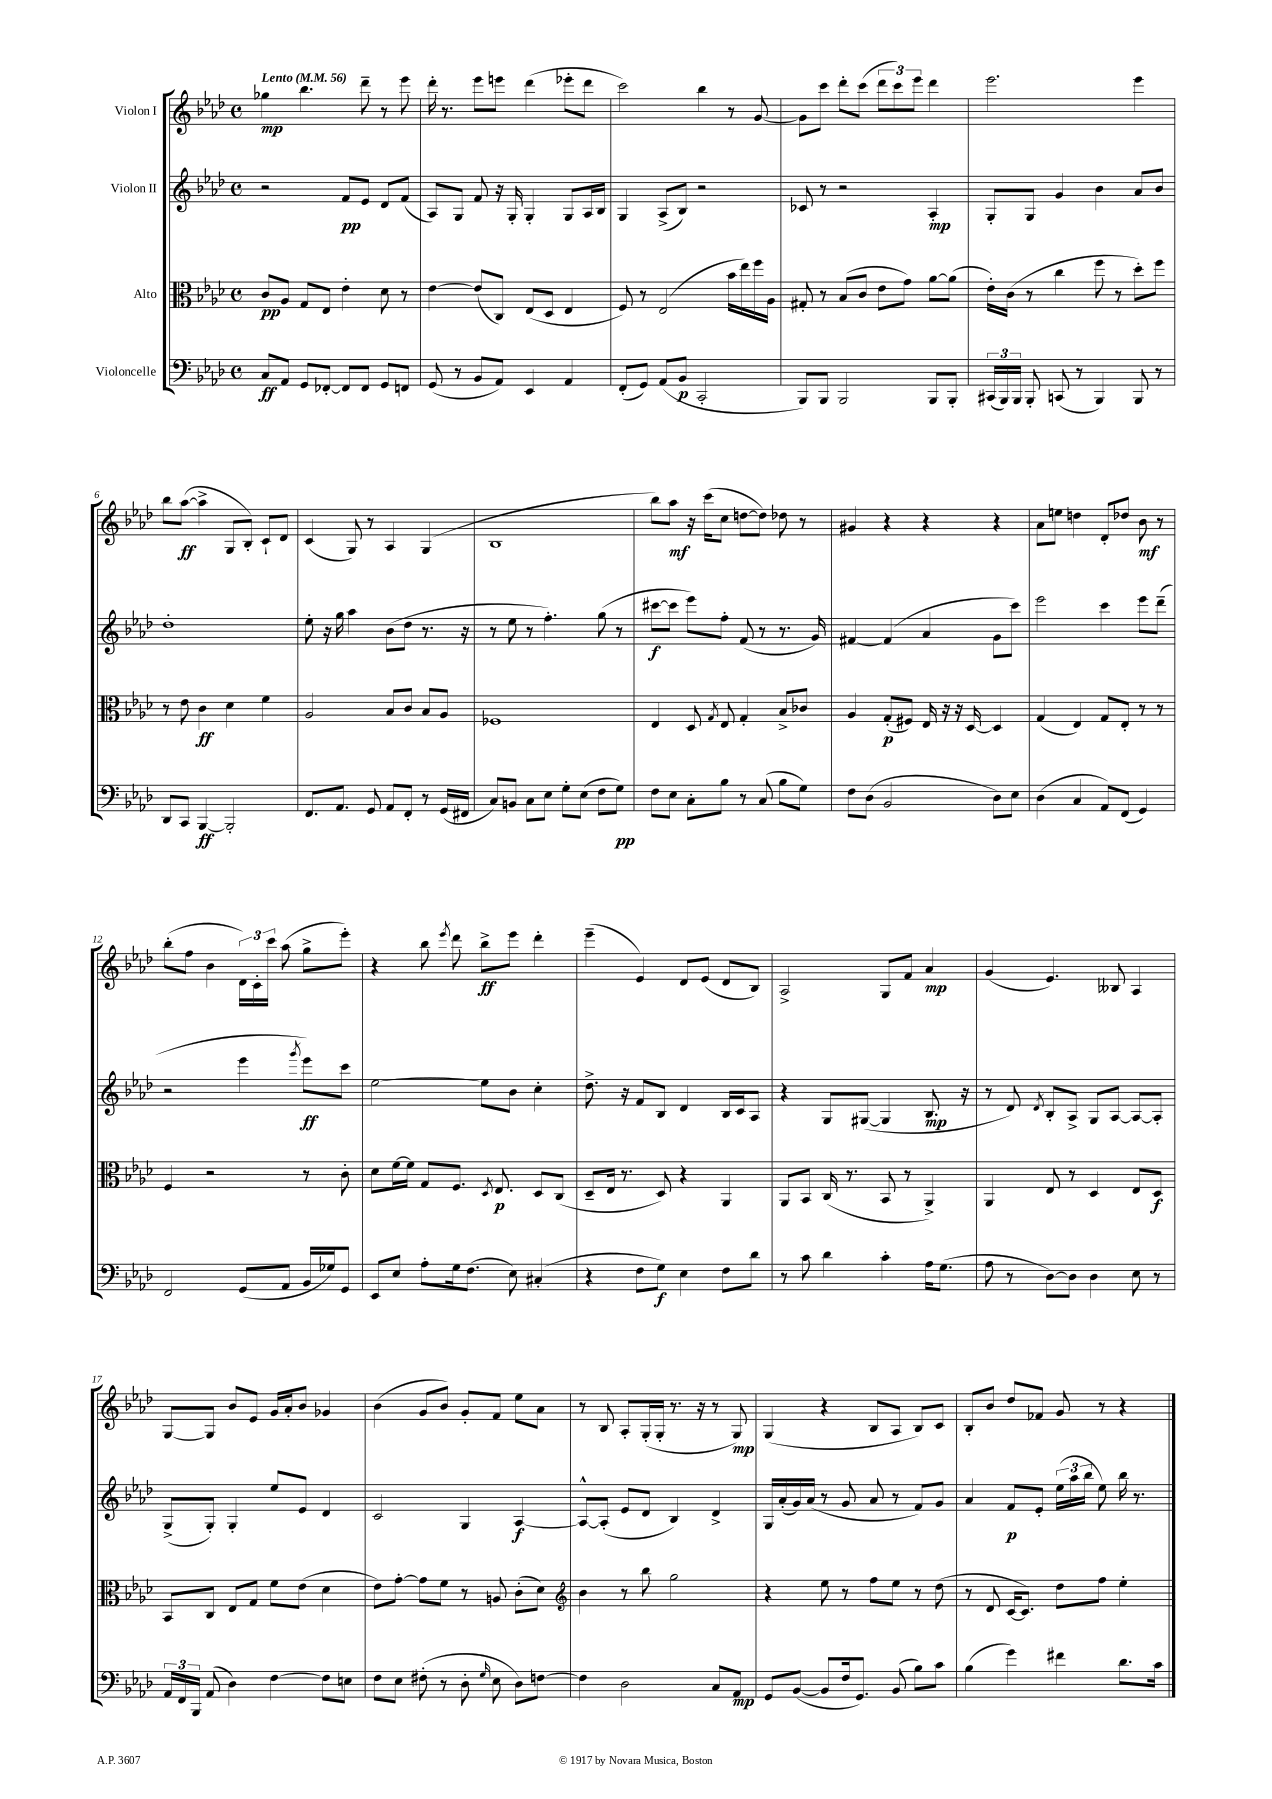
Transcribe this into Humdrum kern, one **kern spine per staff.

**kern	**dynam	**kern	**dynam	**kern	**dynam	**kern	**dynam
*part4	*part4	*part3	*part3	*part2	*part2	*part1	*part1
*staff4	*staff4	*staff3	*staff3	*staff2	*staff2	*staff1	*staff1
*I"Violoncelle	*	*I"Alto	*	*I"Violon II	*	*I"Violon I	*
*clefF4	*	*clefC3	*	*clefG2	*	*clefG2	*
*k[b-e-a-d-]	*	*k[b-e-a-d-]	*	*k[b-e-a-d-]	*	*k[b-e-a-d-]	*
*M4/4	*	*M4/4	*	*M4/4	*	*M4/4	*
*met(c)	*	*met(c)	*	*met(c)	*	*met(c)	*
*MM56	*	*MM56	*	*MM56	*	*MM56	*
=1	=1	=1	=1	=1	=1	=1	=1
!	!	!	!	!	!	!LO:TX:a:B:t=Lento	!
8C/L	ff	8c/L	pp	2r	.	4gg-X\	mp
8AA-/J	.	8A-/J	.	.	.	.	.
8GG/L	.	8G/L	.	.	.	4.bb-\	.
[8FF-X'/J	.	8E-/J	.	.	.	.	.
8FF-/L]	.	4e-'\	.	8f/L	pp	.	.
8FF-/J	.	.	.	8e-/J	.	8ddd-~\	.
8GG/L	.	8d-\	.	8d-/L	.	8r	.
8FFn/J	.	8r	.	(8f/J	.	8eee-\	.
=2	=2	=2	=2	=2	=2	=2	=2
(8GG/	.	[4e-\	.	8A-/L)	.	16ddd-'\	.
.	.	.	.	.	.	8.r	.
8r	.	.	.	8G/J	.	.	.
8BB-/L	.	(8e-/L]	.	8f/	.	8eee-\L	.
8AA-/J)	.	8C/J)	.	16r	.	8eeen\J	.
.	.	.	.	16G'/	.	.	.
4EE-/	.	(8E-/L	.	4G'/	.	(4ddd-\	.
.	.	8D-/J	.	.	.	.	.
4AA-/	.	4E-/	.	8G/L	.	8eee-X'\L	.
.	.	.	.	16A-/L	.	8ddd-\J	.
.	.	.	.	16B-/JJ	.	.	.
=3	=3	=3	=3	=3	=3	=3	=3
(8FF'/L	.	8F/)	.	4G/	.	2ccc\)	.
8GG/J)	.	8r	.	.	.	.	.
(8AA-/L	.	(2E-/	.	(8A-^/L	.	.	.
8BB-/J	p	.	.	8B-/J)	.	.	.
2CC'/	.	.	.	2r	.	4bb-\	.
.	.	16b-\LL	.	.	.	8r	.
.	.	16ee-\)	.	.	.	.	.
.	.	16ff\	.	.	.	[8g/	.
.	.	16A-\JJ	.	.	.	.	.
=4	=4	=4	=4	=4	=4	=4	=4
8BBB-/L)	.	8G#X'/	.	8c-X/	.	8g\L]	.
8BBB-/J	.	8r	.	8r	.	8ccc\J	.
2BBB-/	.	(8B-/L	.	2r	.	8ddd-'\L	.
.	.	8c/J	.	.	.	(8ccc\J	.
.	.	8e-\L	.	.	.	12ddd-\L	.
.	.	.	.	.	.	12ccc\)	.
.	.	8g\J)	.	.	.	.	.
.	.	.	.	.	.	12eee-\J	.
8BBB-/L	.	[8a-\L	.	4A-'/	mp	4ddd-\	.
8BBB-'/J	.	(8a-\J]	.	.	.	.	.
=5	=5	=5	=5	=5	=5	=5	=5
(24CC#X/LL	.	16e-'\LL)	.	8G'/L	.	2.eee-\	.
24BBB-/)	.	.	.	.	.	.	.
.	.	(16c\JJ	.	.	.	.	.
24BBB-/JJ	.	.	.	.	.	.	.
8BBB-'/	.	8r	.	8G/J	.	.	.
(8CCn/	.	4cc\	.	4g/	.	.	.
8r	.	.	.	.	.	.	.
4BBB-/)	.	8ff\	.	4b-\	.	.	.
.	.	8r	.	.	.	.	.
8BBB-/	.	8dd-'\L)	.	8a-/L	.	4eee-\	.
8r	.	8ff\J	.	8b-/J	.	.	.
!!LO:LB:g=z
=6	=6	=6	=6	=6	=6	=6	=6
8DD-/L	.	8r	.	1dd-'	.	8bb-\L	.
8CC/J	.	8e-\	.	.	.	([8aa-\J	ff
[4BBB-/	ff	4c\	ff	.	.	4aa-^\]	.
2BBB-'/]	.	4d-\	.	.	.	8G/L	.
.	.	.	.	.	.	8B-'/J)	.
.	.	4f\	.	.	.	8c`/L	.
.	.	.	.	.	.	8d-/J	.
=7	=7	=7	=7	=7	=7	=7	=7
8.FF/L	.	2A-/	.	8ee-'\	.	(4c/	.
.	.	.	.	16r	.	.	.
8.AA-/J	.	.	.	16gg\	.	.	.
.	.	.	.	4aa-\	.	8G/)	.
8GG/	.	.	.	.	.	8r	.
8AA-/L	.	8B-/L	.	(8b-\L	.	4A-/	.
8FF'/J	.	8c/J	.	8dd-\J	.	.	.
8r	.	8B-/L	.	8.r	.	(4G/	.
(16GG/LL	.	8A-/J	.	.	.	.	.
16FF#X/JJ	.	.	.	16r	.	.	.
=8	=8	=8	=8	=8	=8	=8	=8
8C/L)	.	1F-X	.	8r	.	1B-	.
8BBn/J	.	.	.	8ee-\	.	.	.
8C\L	.	.	.	8r	.	.	.
8E-\J	.	.	.	4.ff'\)	.	.	.
8G'\L	.	.	.	.	.	.	.
(8E-\J	.	.	.	.	.	.	.
8F\L	.	.	.	(8gg\	.	.	.
8G\J)	pp	.	.	8r	.	.	.
=9	=9	=9	=9	=9	=9	=9	=9
8F\L	.	4E-/	.	[8ccc#X\L	f	8bb-\L)	.
8E-\J	.	.	.	8ccc#\J]	.	8aa-\J	mf
8C'\L	.	8D-/	.	8eee-\L)	.	16r	.
.	.	.	.	.	.	(16ccc\KL	.
.	.	8qG/	.	.	.	.	.
8B-\J	.	8E-/	.	8ff'\J	.	8cc\J	.
8r	.	4G'/	.	(8f/	.	[8ddn\L	.
(8C/	.	.	.	8r	.	8dd\J])	.
8B-\L	.	8B-^/L	.	8.r	.	8dd-X\	.
8G\J)	.	8c-X/J	.	.	.	8r	.
.	.	.	.	16g/)	.	.	.
=10	=10	=10	=10	=10	=10	=10	=10
8F\L	.	4A-/	.	[4f#X/	.	4g#X/	.
(8D-\J	.	.	.	.	.	.	.
2BB-/	.	(8G'/L	p	(4f#/]	.	4r	.
.	.	8F#X/J)	.	.	.	.	.
.	.	16E-/	.	4a-/	.	4r	.
.	.	16r	.	.	.	.	.
.	.	16r	.	.	.	.	.
.	.	[16D-/	.	.	.	.	.
8D-\L)	.	4D-/]	.	8g\L	.	4r	.
8E-\J	.	.	.	8ccc\J)	.	.	.
=11	=11	=11	=11	=11	=11	=11	=11
(4D-\	.	(4G/	.	2eee-\	.	8a-\L	.
.	.	.	.	.	.	8een\J	.
4C/	.	4E-/)	.	.	.	4ddn\	.
8AA-/L)	.	8G/L	.	4ccc\	.	8d-'/L	.
(8FF/J	.	8E-'/J	.	.	.	8dd-X/J	.
4GG/)	.	8r	.	8eee-\L	.	8b-\	mf
.	.	8r	.	(8ddd-~\J	.	8r	.
!!LO:LB:g=z
=12	=12	=12	=12	=12	=12	=12	=12
2FF/	.	4F/	.	2r	.	(8bb-'\L	.
.	.	.	.	.	.	8ff\J	.
.	.	2r	.	.	.	4b-\	.
(8GG/L	.	.	.	4eee-\	.	24d-\LL)	.
.	.	.	.	.	.	24c'\	.
.	.	.	.	.	.	24ccc\JJ	.
8AA-/J	.	.	.	.	.	(8aa-\	.
.	.	.	.	8qggg/	.	.	.
16BB-/LL	.	8r	.	8eee-\L)	ff	8gg^\L	.
16G-X/J)	.	.	.	.	.	.	.
8GG/J	.	8c'\	.	8ccc\J	.	8eee-'\J)	.
=13	=13	=13	=13	=13	=13	=13	=13
8EE-/L	.	8d-\L	.	[2ee-\	.	4r	.
8E-/J	.	[16f\L	.	.	.	.	.
.	.	16f\JJ]	.	.	.	.	.
8A-'\L	.	8G/L	.	.	.	8bb-\	.
.	.	.	.	.	.	8qeee-/	.
16G\k	.	8.F/J	.	.	.	8ddd-\	.
(8.F\J	.	.	.	.	.	.	.
.	.	.	.	8ee-\L]	.	8bb-^\L	ff
.	.	8qD-/	.	.	.	.	.
.	.	8.E-/	p	.	.	.	.
8E-\)	.	.	.	8b-\J	.	8eee-\J	.
(4C#X'/	.	8D-/L	.	4cc'\	.	4ddd-'\	.
.	.	(8C/J	.	.	.	.	.
=14	=14	=14	=14	=14	=14	=14	=14
4r	.	8D-~/L	.	8.dd-^\	.	(4eee-~\	.
.	.	16E-/Jk	.	.	.	.	.
.	.	8.r	.	16r	.	.	.
8F\L	.	.	.	8f/L	.	4e-/)	.
8G\J)	f	8D-/)	.	8B-/J	.	.	.
4E-\	.	4r	.	4d-/	.	8d-/L	.
.	.	.	.	.	.	(8e-/J	.
8F\L	.	4AA-/	.	16B-/LL	.	8d-/L	.
.	.	.	.	16c/J	.	.	.
8d-\J	.	.	.	8A-/J	.	8B-/J)	.
=15	=15	=15	=15	=15	=15	=15	=15
8r	.	8AA-/L	.	4r	.	2A-^/	.
8c\	.	8BB-/J	.	.	.	.	.
4d-\	.	(16C/	.	8G/L	.	.	.
.	.	8.r	.	.	.	.	.
.	.	.	.	([8G#X/J	.	.	.
4c'\	.	8BB-/	.	4G#/]	.	8G/L	.
.	.	8r	.	.	.	8f/J	.
16A-\KL	.	4AA-^/)	.	8.B-/	mp	4a-/	mp
(8.G\J	.	.	.	.	.	.	.
.	.	.	.	16r	.	.	.
=16	=16	=16	=16	=16	=16	=16	=16
8A-\	.	4AA-/	.	8r	.	(4g/	.
8r	.	.	.	8d-/)	.	.	.
.	.	.	.	8qd-/	.	.	.
[8D-\L)	.	8E-/	.	8B-'/L	.	4.e-/)	.
8D-\J]	.	8r	.	8A-^/J	.	.	.
4D-\	.	4D-/	.	8G/L	.	.	.
.	.	.	.	[8A-/J	.	8B--X/	.
8E-\	.	8E-/L	.	8A-/L_	.	4A-/	.
8r	.	8D-/J	f	8A-'/J]	.	.	.
!!LO:LB:g=z
=17	=17	=17	=17	=17	=17	=17	=17
24AA-/LL	.	8BB-/L	.	(8G^/L	.	[8G/L	.
24FF/	.	.	.	.	.	.	.
24BBB-/JJ	.	.	.	.	.	.	.
(8AA-/	.	8C/J	.	8G'/J)	.	8G/J]	.
4D-\)	.	8E-/L	.	4G'/	.	8b-/L	.
.	.	8G/J	.	.	.	8e-/J	.
[4F\	.	8f\L	.	8ee-/L	.	16g/LL	.
.	.	.	.	.	.	16a-'/J	.
.	.	(8e-\J	.	8e-/J	.	8b-/J	.
8F\L]	.	4d-\	.	4d-/	.	4g-X/	.
8En\J	.	.	.	.	.	.	.
=18	=18	=18	=18	=18	=18	=18	=18
8F\L	.	8e-\L)	.	2c/	.	(4b-\	.
8E-\J	.	[8g'\J	.	.	.	.	.
(8F#X'\	.	8g\L]	.	.	.	8g/L	.
8r	.	8f\J	.	.	.	8b-/J)	.
8D-'\	.	8r	.	4G/	.	8g'/L	.
16qqG/	.	.	.	.	.	.	.
8E-\	.	8An/	.	.	.	8f/J	.
8D-\L)	.	(8c'\L	.	[4A-/	f	8ee-\L	.
[8Fn\J	.	8d-\J)	.	.	.	8a-\J	.
=19	=19	=19	=19	=19	=19	=19	=19
*	*	*clefG2	*	*	*	*	*
4F\]	.	4b-\	.	8A-^^/L_	.	8r	.
.	.	.	.	(8A-'/J]	.	8B-/	.
2D-\	.	8r	.	8e-/L	.	8A-'/L	.
.	.	8bb-\	.	8d-/J	.	(16G'/L	.
.	.	.	.	.	.	16G'/JJ	.
.	.	2gg\	.	4B-/)	.	8.r	.
.	.	.	.	.	.	16r	.
8C/L	.	.	.	4d-^/	.	8r	.
8AA-/J	mp	.	.	.	.	8G/)	mp
=20	=20	=20	=20	=20	=20	=20	=20
8GG/L	.	4r	.	16G/LL	.	(4G/	.
.	.	.	.	(16a-'/	.	.	.
([8BB-/J	.	.	.	16g/)	.	.	.
.	.	.	.	(16a-/JJ	.	.	.
8BB-/L]	.	8ee-\	.	8r	.	4r	.
16F/k	.	8r	.	8g/	.	.	.
8.GG/J)	.	.	.	.	.	.	.
.	.	8ff\L	.	8a-/	.	8B-/L	.
(8BB-/	.	8ee-\J	.	8r	.	8A-/J	.
8B-\L)	.	8r	.	8f/L)	.	8B-/L)	.
8c\J	.	(8dd-\	.	8g/J	.	8c/J	.
=21	=21	=21	=21	=21	=21	=21	=21
(4B-\	.	8r	.	4a-/	.	8B-'/L	.
.	.	8d-/	.	.	.	8b-/J	.
4g\)	.	[16c/KL	.	8f/L	p	8dd-/L	.
.	.	8.c/J])	.	.	.	.	.
.	.	.	.	8e-'/J	.	8f-X/J	.
4f#X\	.	8dd-\L	.	(24ee-\LL	.	8g/	.
.	.	.	.	24aa-\	.	.	.
.	.	.	.	24bb-\JJ	.	.	.
.	.	8ff\J	.	8ee-\)	.	8r	.
8.d-\L	.	4ee-'\	.	16bb-\	.	4r	.
.	.	.	.	8.r	.	.	.
16c\Jk	.	.	.	.	.	.	.
==	==	==	==	==	==	==	==
*-	*-	*-	*-	*-	*-	*-	*-
